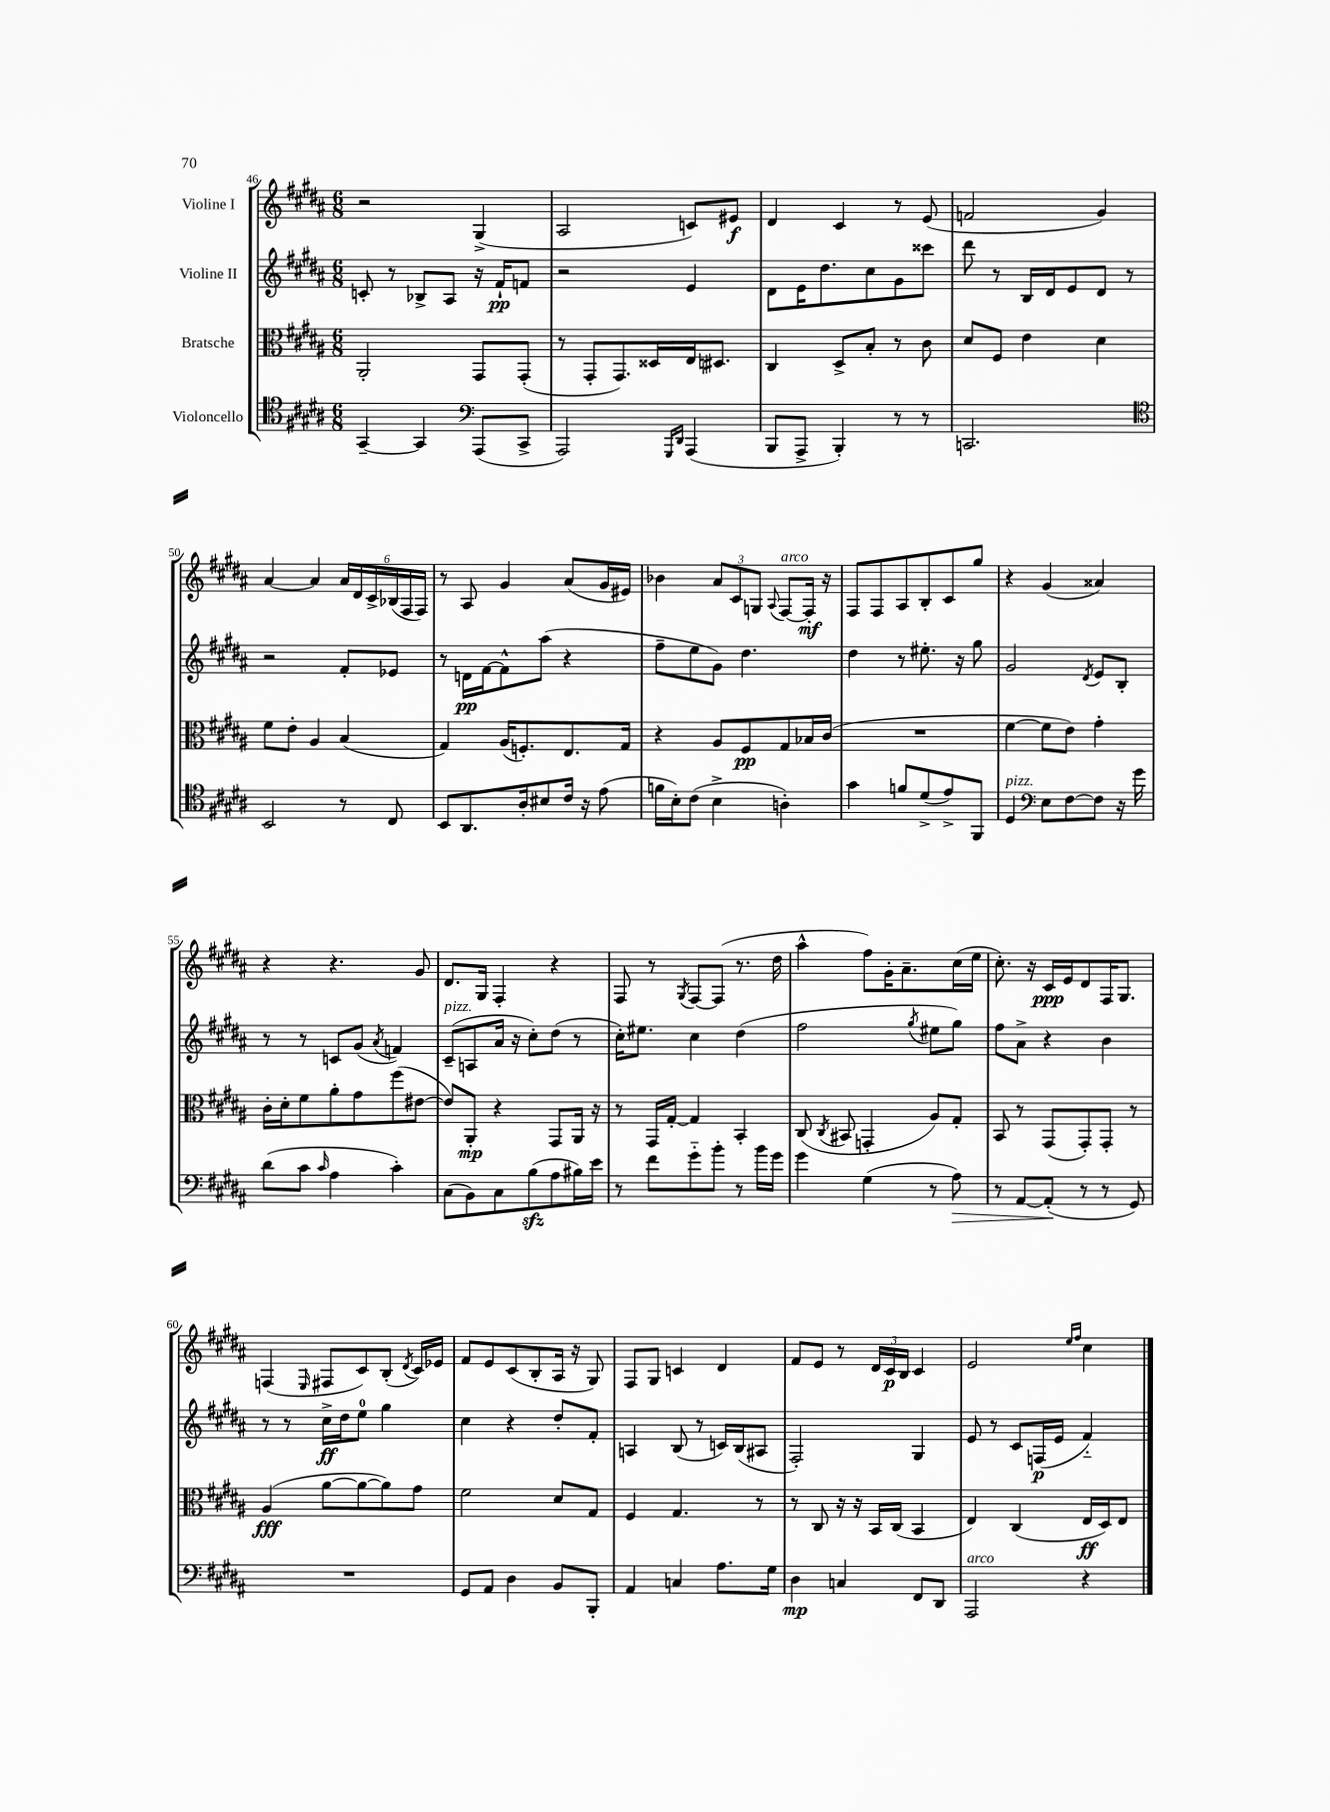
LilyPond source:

<<
\new StaffGroup <<
\new Staff = "s0" \with { instrumentName = "Violine I" } {
    \clef treble \key b \major \numericTimeSignature \time 6/8
    \autoBeamOff r2 gis4->( |
    ais2 c'8[) eis'8]\f |
    dis'4 cis'4 r8 e'8( |
    f'2 gis'4) |
    ais'4~ ais'4 \tuplet 6/4 { ais'16[ dis'16 cis'16-> bes16( fis16 fis16]) } |
    r8 ais8 gis'4 ais'8[( gis'16 eis'16]) |
    bes'4 \tuplet 3/2 { ais'8[ cis'8 g8] } \appoggiatura { ais8 } fis8[~^\markup { \italic "arco" } fis16]-.\mf r16 |
    fis8[ fis8 ais8 b8-. cis'8 gis''8] |
    r4 gis'4( aisis'4) |
    r4 r4. gis'8 |
    dis'8.[ gis16] fis4-. r4 |
    fis8 r8 \acciaccatura { gis8 } fis8[~ fis8]( r8. dis''16 |
    ais''4-^ fis''8[) gis'16-. ais'8.-- cis''16( e''16] |
    cis''8.-.) r16 cis'16[\ppp e'16 dis'8 fis16 gis8.] |
    f4( \grace { e16 } fis8[ cis'8) b8]-.( \acciaccatura { dis'8 } cis'16[) ees'16] |
    fis'8[ e'8 cis'8( b8-. ais16] r16 gis8) |
    fis8[ gis8] c'4 dis'4 |
    fis'8[ e'8] r8 \tuplet 3/2 { dis'16[ cis'16\p b16] } cis'4 |
    e'2 \grace { e''16[ fis''16] } cis''4 \bar "|." |
}
\new Staff = "s1" \with { instrumentName = "Violine II" } {
    \clef treble \key b \major \numericTimeSignature \time 6/8
    \autoBeamOff c'8-. r8 bes8[-> ais8] r16 fis'16[-!\pp f'8] |
    r2 e'4 |
    dis'8[ e'16 dis''8. cis''8 gis'8 cisis'''8] |
    dis'''8 r8 b16[ dis'16 e'8 dis'8] r8 |
    r2 fis'8[-. ees'8] |
    r8 d'16[\pp fis'16~ fis'8-^ ais''8]( r4 |
    fis''8[-- e''8 gis'8]) dis''4. |
    dis''4 r8 eis''8.-. r16 gis''8 |
    gis'2 \acciaccatura { dis'8 } e'8[ b8]-. |
    r8 r8 c'8[ gis'8]( \acciaccatura { ais'8 } f'4) |
    cis'8[--^\markup { \italic "pizz." }( a8 ais'16] r16 cis''8[-.) dis''8]( r8 |
    cis''16[-.) eis''8.] cis''4 dis''4( |
    fis''2 \acciaccatura { gis''8 } eis''8[ gis''8]) |
    fis''8[ ais'8]-> r4 b'4 |
    r8 r8 cis''16[->\ff dis''16 e''8]-0 gis''4 |
    cis''4 r4 dis''8[-. fis'8]-. |
    a4 b8( r8 c'16[) b16( ais8] |
    fis2-.) gis4 |
    e'8 r8 cis'8[ f16\p( e'16] fis'4-_) \bar "|." |
}
\new Staff = "s2" \with { instrumentName = "Bratsche" } {
    \clef alto \key b \major \numericTimeSignature \time 6/8
    \autoBeamOff ais,2-. gis,8[ gis,8]-.( |
    r8 gis,8[-. gis,8.) disis16 e16 dis8.] |
    cis4 dis8[-> b8]-. r8 cis'8 |
    dis'8[ fis8] e'4 dis'4 |
    fis'8[ e'8]-. ais4 b4( |
    gis4) ais16[( f8.-.) e8. gis16] |
    r4 ais8[ fis8\pp gis8 bes16 cis'16]( |
    R2. |
    fis'4~ fis'8[ e'8]) gis'4-. |
    cis'16[-. dis'16-. fis'8 ais'8-. gis'8 fis''8( eis'8]~ |
    eis'8[) ais,8]-.\mp r4 gis,8[ ais,16] r16 |
    r8 gis,16[ gis16]~-. gis4 b,4-. |
    cis8( \acciaccatura { cis8 } bis,8 g,4-. ais8[) gis8]-. |
    b,8 r8 gis,8[( gis,8-.) gis,8]-. r8 |
    ais4\fff( ais'8[~ ais'8~ ais'8) gis'8] |
    fis'2 dis'8[ gis8] |
    fis4 gis4. r8 |
    r8 cis8 r16 r16 b,16[ cis16]( b,4 |
    e4) cis4( e16[\ff dis16) e8] \bar "|." |
}
\new Staff = "s3" \with { instrumentName = "Violoncello" } {
    \clef tenor \key b \major \numericTimeSignature \time 6/8
    \autoBeamOff gis,4~-- gis,4 \clef bass ais,,8[( cis,8]-> |
    ais,,2) \grace { gis,,16[ dis,16] } ais,,4( |
    b,,8[ ais,,8]-> b,,4-.) r8 r8 |
    c,2. |
    \clef tenor b,2 r8 cis8 |
    b,8[ ais,8. ais16-. bis8 cis'16] r16 e'8( |
    f'16[ b16-.) cis'8]( b4-> a4-.) |
    gis'4 f'8[ dis'8->( e'8->) fis,8] |
    dis4^\markup { \italic "pizz." } \clef bass e8[ fis8~ fis8] r16 gis'16 |
    dis'8[( cis'8] \grace { cis'16 } ais4 cis'4-.) |
    cis8[( b,8) cis8 b8\sfz( ais8 bis16) e'16] |
    r8 fis'8[ gis'8-_ b'8]-. r8 b'16[ gis'16] |
    gis'4 gis4( r8 ais8\>) |
    r8 ais,8[~ ais,8]-.\!( r8 r8 gis,8) |
    R2. |
    gis,8[ ais,8] dis4 b,8[ b,,8]-. |
    ais,4 c4 ais8.[ gis16] |
    dis4\mp c4 fis,8[ dis,8] |
    ais,,2^\markup { \italic "arco" } r4 \bar "|." |
}
>>
>>
\layout { \context { \Score currentBarNumber = #46 } }
